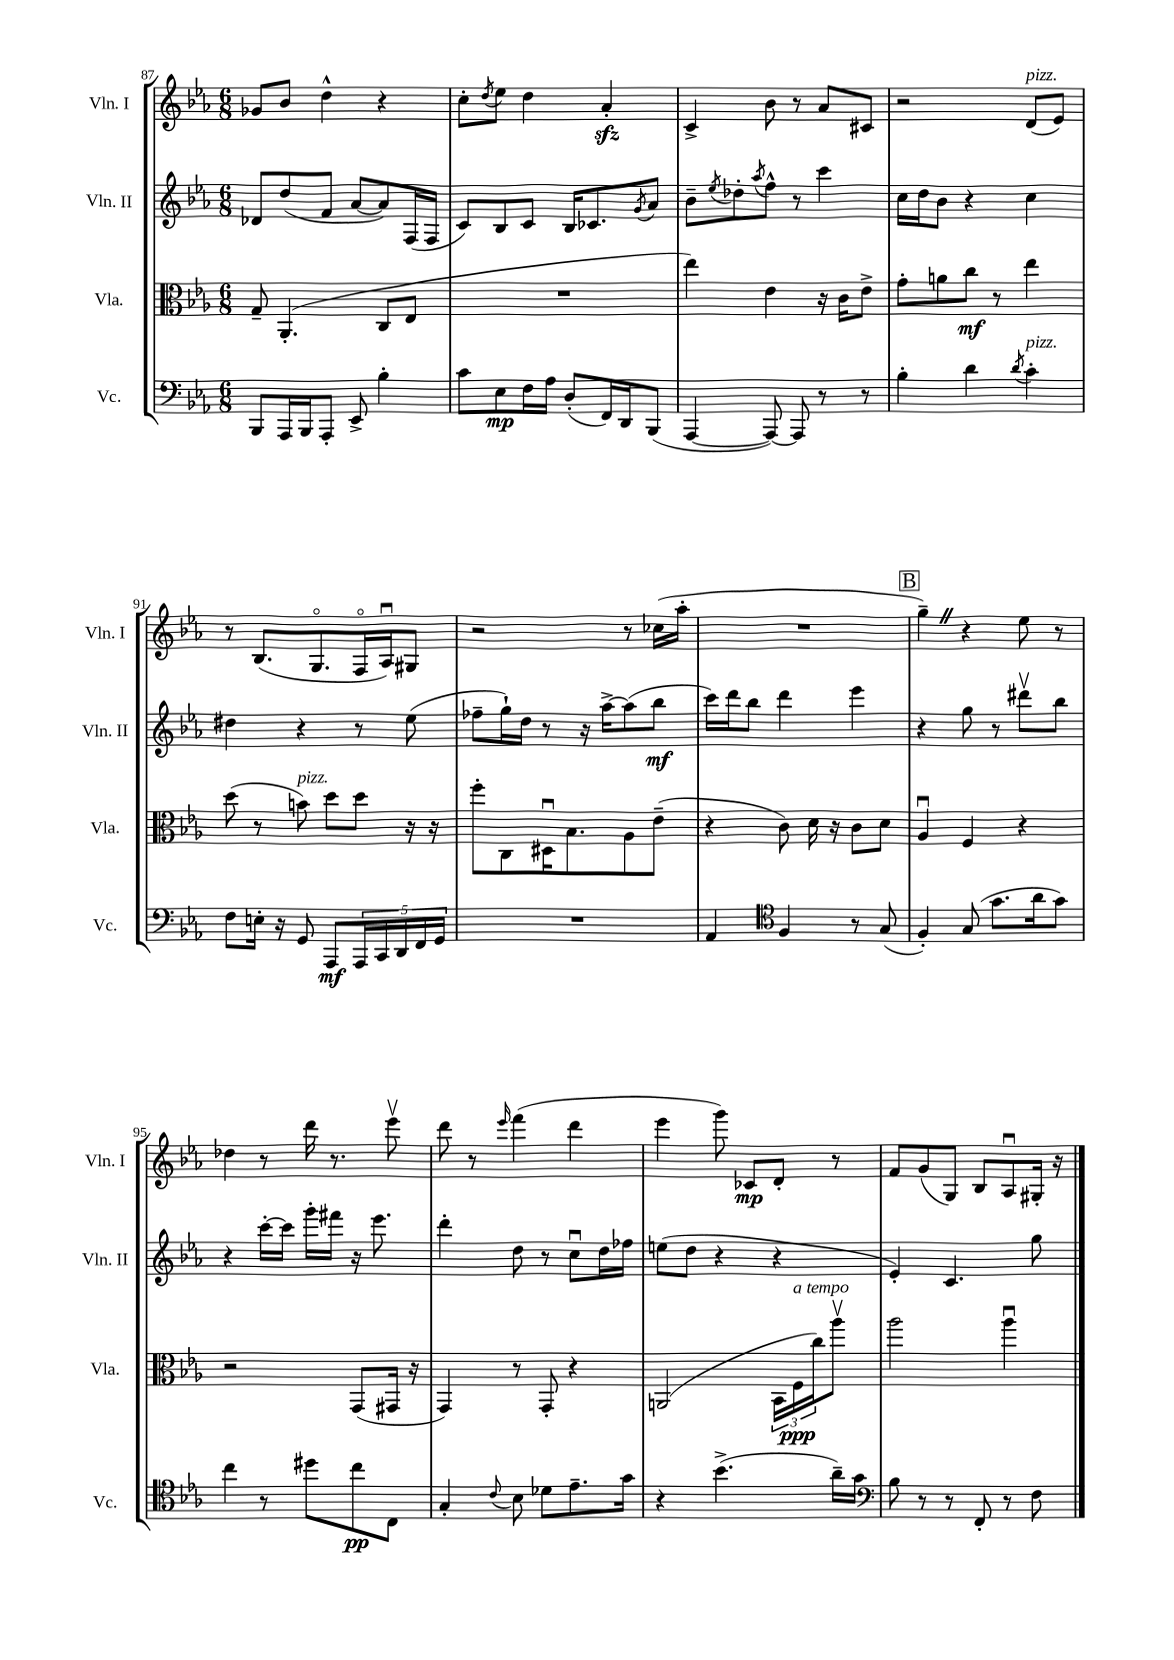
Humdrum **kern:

**kern	**kern	**kern	**kern
*staff4	*staff3	*staff2	*staff1
*clefF4	*clefC3	*clefG2	*clefG2
*k[b-e-a-]	*k[b-e-a-]	*k[b-e-a-]	*k[b-e-a-]
*M6/8	*M6/8	*M6/8	*M6/8
8BBB-	8G~	8d-	8g-
16AAA-	(4.AA-'	(8dd	8b-
16BBB-	.	.	.
8AAA-'	.	8f	4dd^^
8EE-^	.	[8a-	.
4B-'	8C	8a-])	4r
.	8E-	(16F	.
.	.	16F	.
=	=	=	=
8c	2.r	8c)	8cc'
.	.	.	8qdd
8E-	.	8B-	8ee-
16F	.	8c	4dd
16A-	.	.	.
(8D'	.	16B-	.
.	.	8.c-	.
16FF)	.	.	4a-'
16DD	.	.	.
.	.	8qg	.
(8BBB-	.	8a-	.
=	=	=	=
[4AAA-	4ee-)	8b-~	4c^
.	.	8qee-	.
.	.	8dd-'	.
.	.	8qaa-	.
8AAA-_)	4e-	8ff^^	8b-
8AAA-]	.	8r	8r
8r	16r	4ccc	8a-
.	16c	.	.
8r	8e-^	.	8c#
=	=	=	=
4B-'	8g'	16cc	2r
.	.	16dd	.
.	8a	8b-	.
4d	8cc	4r	.
.	8r	.	.
8qd	.	.	.
4c'	4ee-	4cc	(8d
.	.	.	8e-)
=	=	=	=
8F	(8dd	4dd#	8r
16E'	8r	.	(8.B-
16r	.	.	.
8GG	8b)	4r	.
.	.	.	8.Go
8AAA-	8dd	.	.
20AAA-	8dd	8r	16Fo
20CC	.	.	.
.	.	.	16A-u)
20DD	.	.	.
.	16r	(8ee-	8G#
20FF	.	.	.
.	16r	.	.
20GG	.	.	.
=	=	=	=
2.r	8ff'	8ff-~	2r
.	8C	16gg`)	.
.	.	16dd	.
.	16D#u	8r	.
.	8.B-	.	.
.	.	16r	.
.	.	[16aa-^	.
.	8A-	(8aa-]	8r
.	(8e-~	8bb-	(16cc-
.	.	.	16aa-'
=	=	=	=
4AA-	4r	16ccc)	2.r
.	.	16ddd	.
.	.	8bb-	.
*clefC4	*	*	*
4F	8c)	4ddd	.
.	16d	.	.
.	16r	.	.
8r	8c	4eee-	.
(8G	8d	.	.
=	=	=	=
4F')	4A-u	4r	4gg~)
(8G	4F	8gg	4r
8.g	.	8r	.
.	4r	8ddd#v	8ee-
16a-	.	.	.
8g)	.	8bb-	8r
=	=	=	=
4cc	2r	4r	4dd-
8r	.	[16ccc'	8r
.	.	16ccc]	.
8dd#	.	16ggg'	16ddd
.	.	16fff#	8.r
8cc	(8GG	16r	.
.	.	8.eee-	.
8C	16GG#	.	8eee-v
.	16r	.	.
=	=	=	=
4G'	4GG)	4ddd'	8ddd
.	.	.	8r
8qqc	.	.	16qqeee-
8B-	8r	8dd	(4fff
8d-	8GG'	8r	.
8.e-~	4r	8ccu	4ddd
.	.	16dd	.
16g	.	16ff-	.
=	=	=	=
4r	(2AA	(8ee	4eee-
.	.	8dd	.
(4.b-^	.	4r	8ggg)
.	.	.	8c-
.	24BB-	4r	8d'
.	24F	.	.
.	24cc)	.	.
16a-~)	8aa-v	.	8r
16g	.	.	.
=	=	=	=
*clefF4	*	*	*
8B-	2aa-	4e-')	8f
8r	.	.	(8g
8r	.	4.c	8G)
8FF'	.	.	8B-
8r	4aa-u	.	8A-u
8F	.	8gg	16G#'
.	.	.	16r
==	==	==	==
*-	*-	*-	*-
